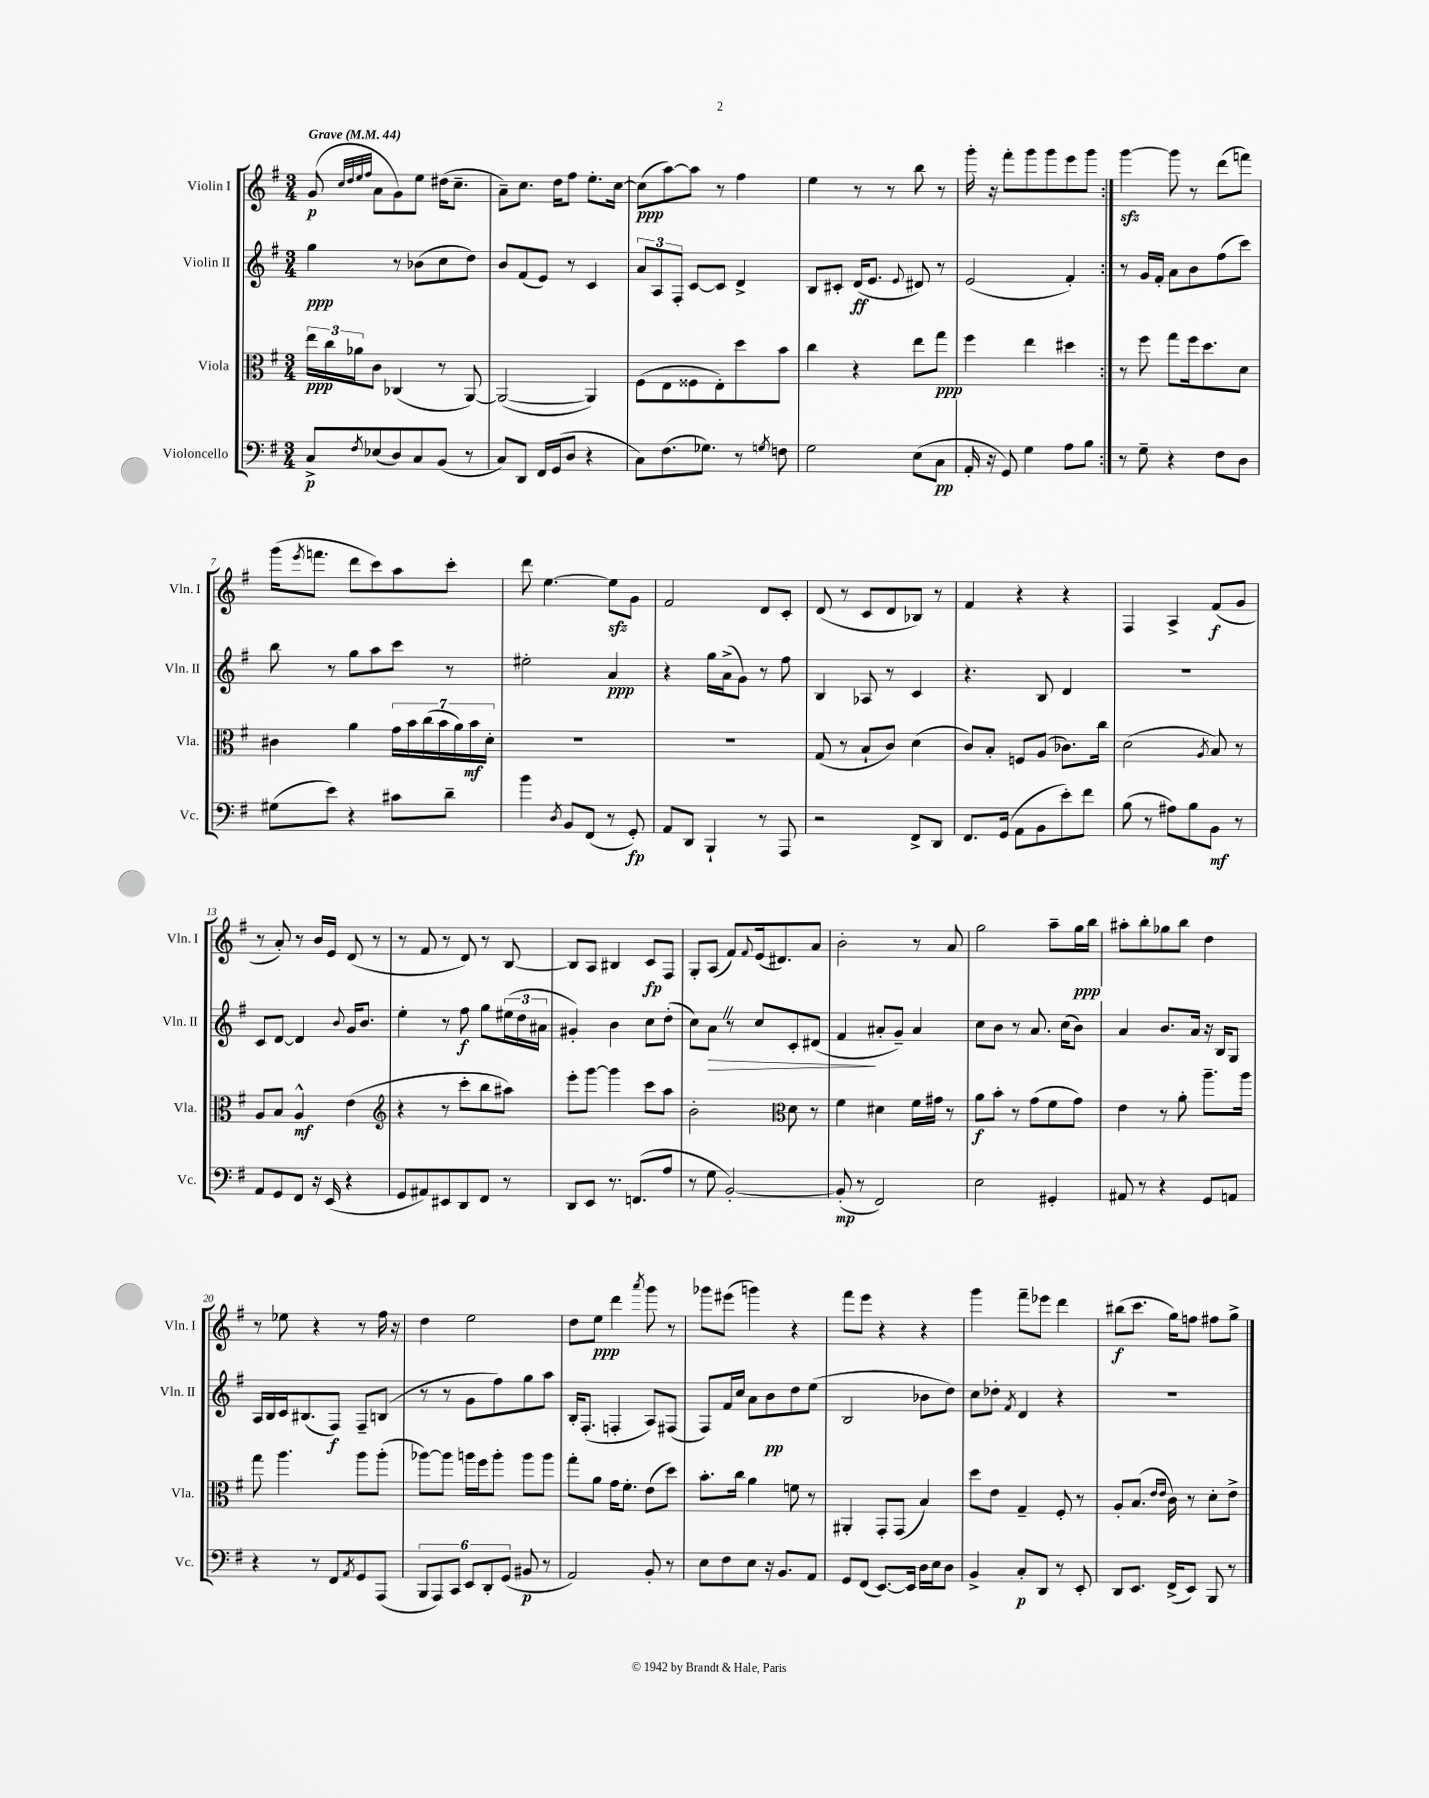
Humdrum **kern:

**kern	**kern	**kern	**kern
*staff4	*staff3	*staff2	*staff1
*clefF4	*clefC3	*clefG2	*clefG2
*k[f#]	*k[f#]	*k[f#]	*k[f#]
*M3/4	*M3/4	*M3/4	*M3/4
*MM44	*MM44	*MM44	*MM44
8C^	24ee	4gg	(8g
.	24cc	.	.
.	24a-	.	.
.	.	.	32qqcc
.	.	.	32qqdd
.	.	.	32qqee
8qF#	.	.	32qqff#
(8E-	8c	.	8a
8D)	(4C-	8r	8g)
8C	.	(8b-	8ee
(8BB	8r	8cc	(16dd#
.	.	.	8.cc~
8r	[8AA)	8dd)	.
=	=	=	=
8C)	(2AA_	8b	8a~)
8DD	.	(8f#	8.cc
16FF#	.	8e)	.
(16GG	.	.	16dd
8D	.	8r	8ff#
4r	4AA])	4c	8.ee'
.	.	.	[16cc
=	=	=	=
8C)	(8F#	12a	(8cc]
.	.	12A	.
(8.F#	8E	.	[8aa)
.	.	12F#'	.
.	8F##	[8c	8aa]
8.G-)	.	.	.
.	8E')	8c]	8r
8r	8dd	4d^	4ff#
8qG	.	.	.
8F	8b	.	.
=	=	=	=
2G	4cc	8B	4ee
.	.	8c#'	.
.	4r	(16d	8r
.	.	8.e	.
.	.	.	8r
.	.	8qqe	.
(8E	8ee	8d#)	8bb
8C	8gg	8r	8r
=	=	=	=
16AA'	4ff#	(2e	16ggg'
16r	.	.	16r
8GG)	.	.	8fff#'
4G	4ee	.	8ggg
.	.	.	8ggg
8A	4dd#	4f#')	8eee
8B	.	.	8ggg
=:|!	=:|!	=:|!	=:|!
8r	8r	8r	[4ggg
8G~	8ff#	16g	.
.	.	16f#'	.
4r	8gg	8a	8ggg]
.	16ff#	8b	8r
.	8.dd	.	.
8F#	.	(8ff#	(8ddd
8D	8d	8ccc)	8fff)
=	=	=	=
(8G#	4c#	8bb	(16ggg
.	.	.	8qeee
.	.	.	8.fff
8e)	.	8r	.
4r	4a	8gg	8ddd
.	.	8aa	8ccc)
8c#	28g	8ccc	8aa
.	28b	.	.
.	(28cc	.	.
.	28b	.	.
8d~	.	8r	8ccc'
.	28a)	.	.
.	28b	.	.
.	28d'	.	.
=	=	=	=
4b	2.r	2ee#'	8ddd
.	.	.	[4.ee
8qD	.	.	.
8BB	.	.	.
(8FF#	.	.	.
8r	.	4a	8ee]
8GG')	.	.	8g
=	=	=	=
8AA	2.r	4r	2f#
8DD	.	.	.
4BBB`	.	16gg	.
.	.	(16a^	.
.	.	8g)	.
8r	.	8r	8d
8AAA	.	8ff#	8c'
=	=	=	=
2r	(8G	4B	(8d
.	8r	.	8r
.	8B`	8A-	8c
.	8c)	8r	8d
8FF#^	(4d	4c	8B-)
8DD	.	.	8r
=	=	=	=
8.FF#	8c)	4.r	4f#
.	8B'	.	.
(16GG	.	.	.
8AA	8F	.	4r
8BB	(8A	8B	.
8e')	8.c-)	4d	4r
8f#	.	.	.
.	16cc	.	.
=	=	=	=
(8B	(2d	2.r	4F#
8r	.	.	.
8A#)	.	.	4A^
8B	.	.	.
.	8qA	.	.
8BB	8B)	.	(8f#
8r	8r	.	8g
=	=	=	=
8AA	8A	8c	8r
8GG	8B	[8d	8a')
8FF#	4A^^	4d]	8r
16r	.	.	16b
(16EE	.	.	16e
.	.	8qqb	.
4r	(4e	16g	(8d
.	.	8.b	.
.	.	.	8r
=	=	=	=
*	*clefG2	*	*
8GG	4r	4ee'	8r
8AA#)	.	.	8f#
8EE#	8r	8r	8r
8DD	8ccc'	8ff#	8d)
8FF#	8bb	8gg	8r
8r	8aa#)	(24ee#	[8B
.	.	24dd	.
.	.	24a#	.
=	=	=	=
8DD	8eee'	4g#')	8B]
8EE	[8ggg	.	8A
8.r	4ggg]	4b	4B#
(8.FF	.	.	.
.	8ccc	8cc	8c
8A	8aa	(8dd'	8F#
=	=	=	=
8r	2b'	8cc)	8G'
8G	.	8a	(8A
[2BB')	.	8r	8f#)
.	.	.	8qqf#
.	.	8cc	(16e
.	.	.	8.d#)
*	*clefC3	*	*
.	8d	8c'	.
.	8r	(8d#	8a
=	=	=	=
(8BB']	4f#	4f#	2b'
8r	.	.	.
2FF#)	4d#	8a#'	.
.	.	8g~)	.
.	16f#	4a#	8r
.	16g#	.	.
.	8r	.	8a
=	=	=	=
2E	8a	8cc	2gg
.	8b'	8b	.
.	8r	8r	.
.	(8g	8.a	.
4GG#'	8f#	.	8aa~
.	.	(16cc	.
.	8g)	8b)	16gg
.	.	.	16bb
=	=	=	=
8AA#	4e	4a	8aa#'
8r	.	.	8bb'
4r	8r	8.b	8gg-
.	8a'	.	8bb
.	.	16a	.
8GG	8.aa~	16r	4dd
.	.	16B	.
8AA	.	8G	.
.	16aa	.	.
=	=	=	=
4r	8gg	16A	8r
.	.	16B	.
.	4.aa	16c	8ee-
.	.	(8.B#	.
8r	.	.	4r
8FF#	.	8F#)	.
8qAA	.	.	.
8GG	8aa	8F#~	8r
(8AAA	(8aa'	(8B	16ff#
.	.	.	16r
=	=	=	=
12BBB	[8aa-)	8r	4dd
12AAA)	.	.	.
.	8aa-]	8r	.
12CC	.	.	.
12EE	16aa	8g	2ee
.	16ff#	.	.
12DD'	.	.	.
.	8aa'	8ff#)	.
(12GG	.	.	.
8BB#	8aa	8gg	.
8r	8aa	8aa	.
=	=	=	=
2AA)	8gg'	16B'	8dd
.	.	(8.F#'	.
.	8a	.	8ee
.	16g	4F'	4ddd
.	8.f#'	.	.
.	.	.	8qaaa
8BB'	(8e	8A)	8ggg
8r	8dd)	(8F#	8r
=	=	=	=
8E	8.b'	8F#)	8ggg-
8F#	.	16f#	(8eee#
.	16cc	16cc	.
8E	4a	8a	4ggg)
16r	.	8b	.
8.BB	.	.	.
.	8f	8dd	4r
8AA	8r	(8ee	.
=	=	=	=
8GG	4AA#'	2B	8fff#
(8FF#	.	.	8eee
[8.EE)	8GG'	.	4r
.	(8GG	.	.
16EE]	.	.	.
16D	4B)	8b-	4r
16E	.	.	.
8D	.	8dd)	.
=	=	=	=
4BB^	8dd	8cc	4ggg
.	8e	8dd-'	.
.	.	8qf#	.
8C'	4G~	4d	8fff#~
8DD	.	.	8eee-
8r	8F#'	4r	4ddd
8EE'	8r	.	.
=	=	=	=
8DD	8A'	2.r	(8bb#
8.EE	(8.B	.	8.ccc
.	16qqe	.	.
.	16qqe	.	.
(16FF#^	16c)	.	16gg)
8EE)	8r	.	8ff
8BBB	8d'	.	8ff#
8r	8e^	.	8gg^
==	==	==	==
*-	*-	*-	*-
